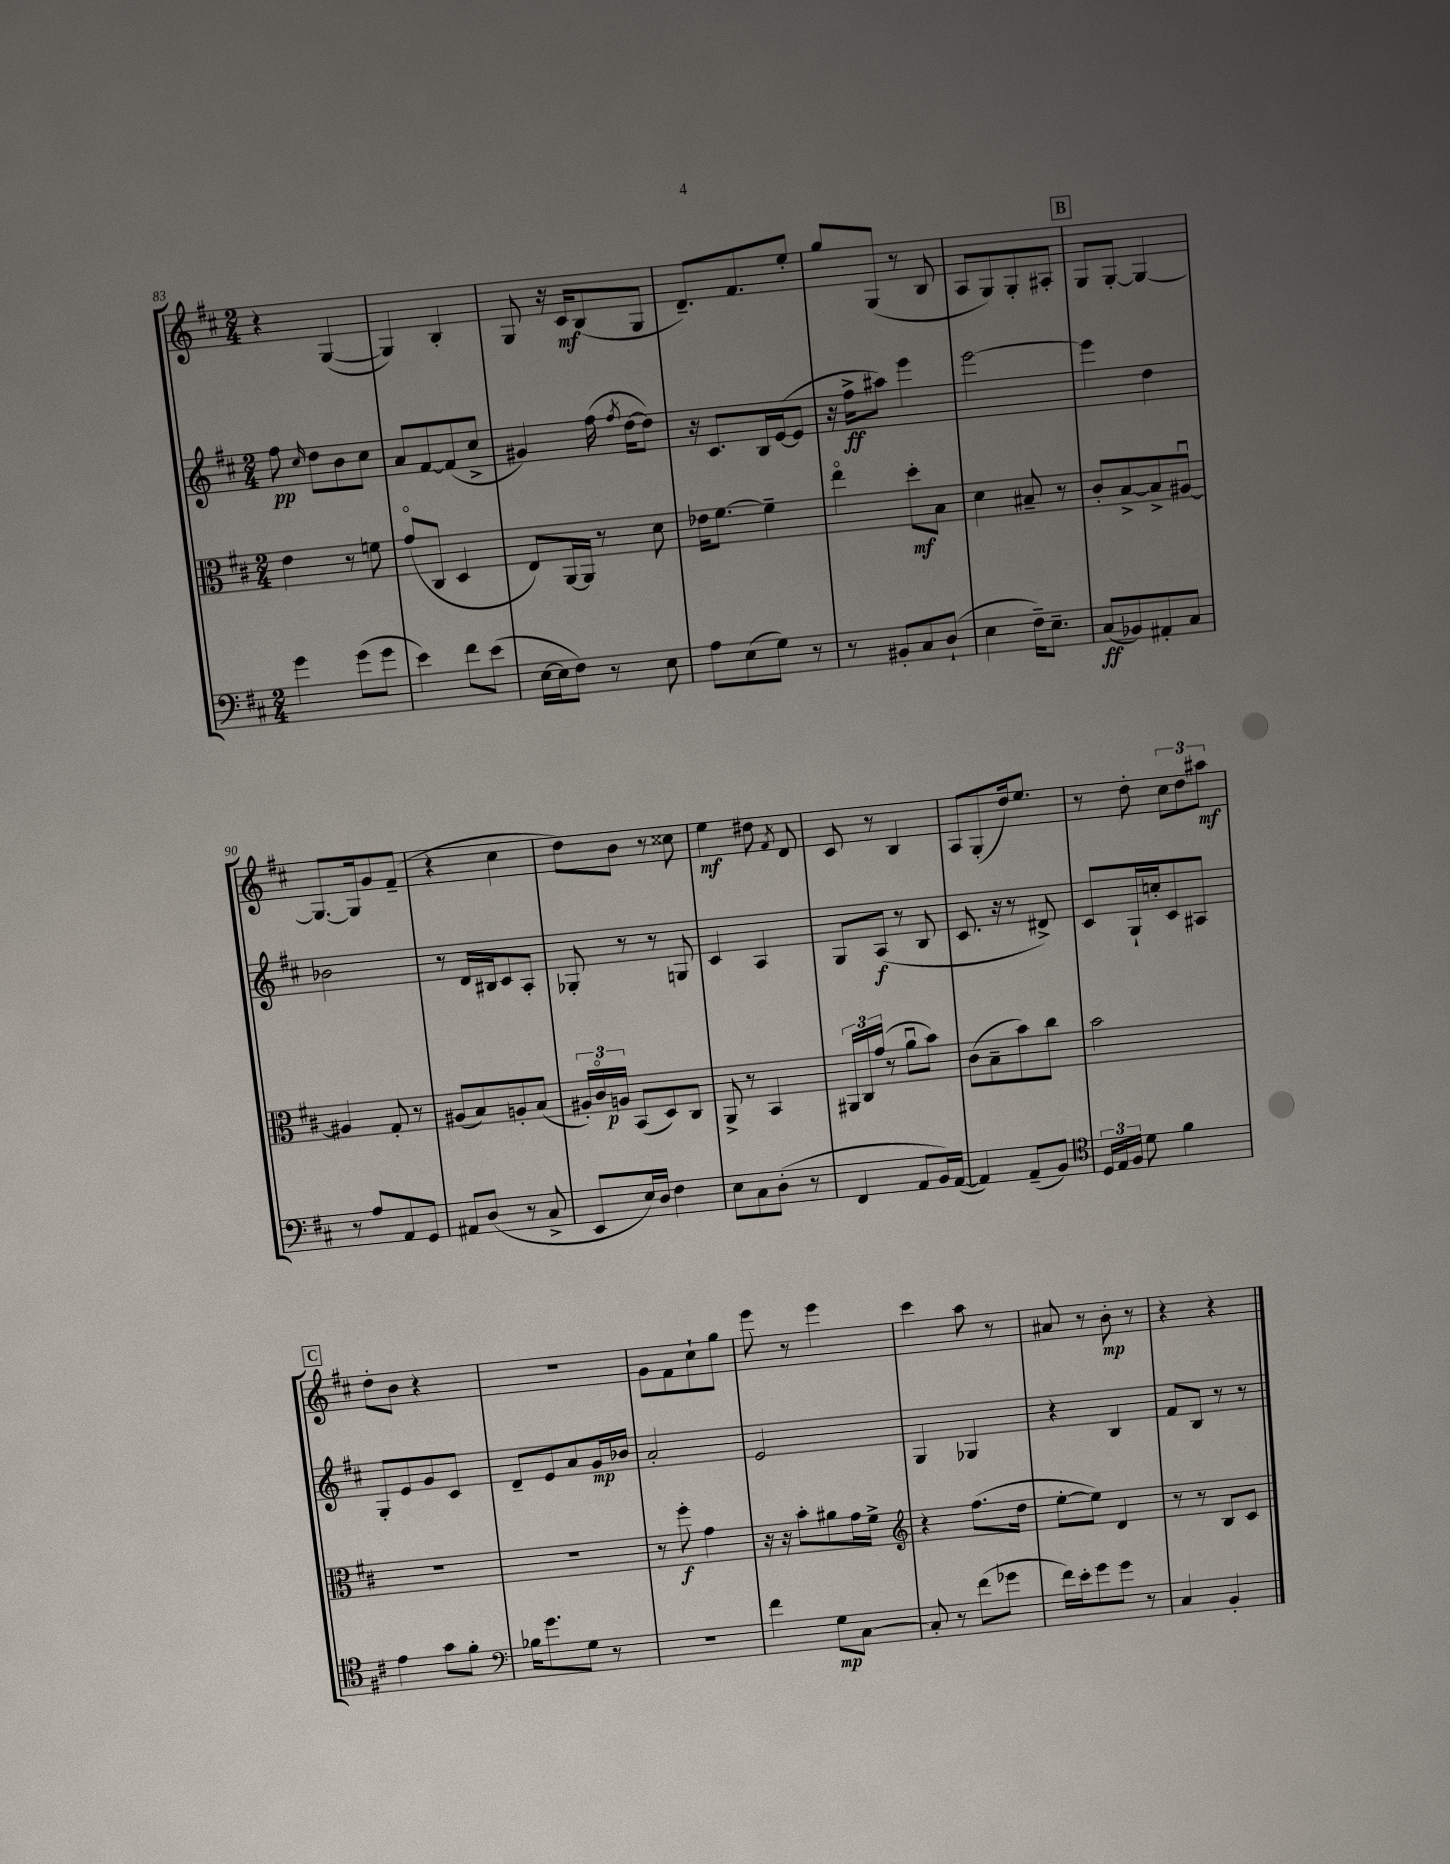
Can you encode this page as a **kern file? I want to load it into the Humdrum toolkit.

**kern	**dynam	**kern	**dynam	**kern	**dynam	**kern	**dynam
*part4	*part4	*part3	*part3	*part2	*part2	*part1	*part1
*staff4	*staff4	*staff3	*staff3	*staff2	*staff2	*staff1	*staff1
*clefF4	*	*clefC3	*	*clefG2	*	*clefG2	*
*k[f#c#]	*	*k[f#c#]	*	*k[f#c#]	*	*k[f#c#]	*
*M2/4	*	*M2/4	*	*M2/4	*	*M2/4	*
=83	=83	=83	=83	=83	=83	=83	=83
4g\	.	4e\	.	8ff#\	pp	4r	.
.	.	.	.	16qqcc#/	.	.	.
.	.	.	.	8dd\L	.	.	.
(8g\L	.	8r	.	8b\	.	([4G/	.
8g\J	.	8fn\	.	8cc#\J	.	.	.
=84	=84	=84	=84	=84	=84	=84	=84
4e\)	.	(8g/L	.	8a/L	.	4G/])	.
.	.	8C#/J	.	[8f#/	.	.	.
8f#\L	.	4D/	.	(8f#/]	.	4B'/	.
(8e\J	.	.	.	8cc#^/J	.	.	.
=85	=85	=85	=85	=85	=85	=85	=85
[16E\LL	.	8E/L)	.	4g#X/)	.	8G/	.
16E\J]	.	.	.	.	.	.	.
8F#\J)	.	[16AA/L	.	.	.	16r	.
.	.	16AA/JJ]	.	.	.	16c#/KL	mf
8r	.	8r	.	(16ff#\	.	(8B/	.
.	.	.	.	8qff#/	.	.	.
.	.	.	.	[16dd\KL	.	.	.
8E\	.	8d\	.	8dd\J])	.	8G/J	.
=86	=86	=86	=86	=86	=86	=86	=86
8A\L	.	16e-X\KL	.	16r	.	8.d~/L)	.
.	.	[8.f#\J	.	8.c#/L	.	.	.
(8E\	.	.	.	.	.	.	.
.	.	.	.	.	.	8.f#/	.
8G\J)	.	4f#~\]	.	16B/L	.	.	.
.	.	.	.	([16e/J	.	.	.
8r	.	.	.	8e/J]	.	8ee'/J	.
=87	=87	=87	=87	=87	=87	=87	=87
8r	.	4ee\	.	16r	.	8gg/L	.
.	.	.	.	16ff#^\KL	ff	.	.
8BB#X'/L	.	.	.	8aa#X\J)	.	(8G/J	.
8C#/	.	8dd'\L	mf	4eee\	.	8r	.
(8D`/J	.	8B\J	.	.	.	8B/	.
=88	=88	=88	=88	=88	=88	=88	=88
4E\	.	4d\	.	[2eee\	.	8A/L	.
.	.	.	.	.	.	8G/)	.
16F#~\KL)	.	8B#X~/	.	.	.	8G'/	.
8.E~\J	.	.	.	.	.	.	.
.	.	8r	.	.	.	8A#X'/J	.
!!LO:REH:place=s1:t=B
=89	=89	=89	=89	=89	=89	=89	=89
(8C#/L	ff	8c#'/L	.	4eee\]	.	8G/L	.
8BB-X/)	.	[8B^/	.	.	.	[8G'/J	.
8AA#X'/	.	8B^/]	.	4dd\	.	4G/_	.
8C#/J	.	[8A#Xu/J	.	.	.	.	.
!!LO:LB:g=z
=90	=90	=90	=90	=90	=90	=90	=90
8r	.	4A#X/]	.	2b-X\	.	8.G/L_	.
8A/L	.	.	.	.	.	.	.
.	.	.	.	.	.	16G/k]	.
8AA/	.	8G'/	.	.	.	8g/	.
8GG/J	.	8r	.	.	.	(8f#~/J	.
=91	=91	=91	=91	=91	=91	=91	=91
8AA#X/L	.	(8A#X/L	.	8r	.	4r	.
(8D/J	.	8B/)	.	16d/LL	.	.	.
.	.	.	.	16B#X/J	.	.	.
8r	.	8An'/	.	8c#/	.	4cc#\	.
8C#^/	.	(8B/J	.	8A'/J	.	.	.
=92	=92	=92	=92	=92	=92	=92	=92
8EE/L	.	24A#X'/LL)	.	8G-X'/	.	8dd\L)	.
.	.	24c#/	.	.	.	.	.
.	.	24An/JJ	p	.	.	.	.
16E/L)	.	(8BB/L	.	8r	.	8b\J	.
16D/JJ	.	.	.	.	.	.	.
4F#\	.	8D/)	.	8r	.	8r	.
.	.	8C#/J	.	8Gn/	.	8cc##X\	.
=93	=93	=93	=93	=93	=93	=93	=93
8E\L	.	8AA^/	.	4c#/	.	4ee\	mf
8C#\	.	8r	.	.	.	.	.
(8D'\J	.	4BB/	.	4A/	.	8dd#X\	.
.	.	.	.	.	.	8qf#/	.
8r	.	.	.	.	.	8d/	.
=94	=94	=94	=94	=94	=94	=94	=94
4FF#/	.	24AA#X/LL	.	8G/L	.	8c#/	.
.	.	24C#/	.	.	.	.	.
.	.	(24g/JJ	.	.	.	.	.
.	.	8r	.	(8A/J	f	8r	.
8AA/L	.	8au\L	.	8r	.	4B/	.
16BB/L)	.	8b\J)	.	8B/	.	.	.
([16AA/JJ	.	.	.	.	.	.	.
=95	=95	=95	=95	=95	=95	=95	=95
4AA/])	.	(8c#\L	.	8.c#/	.	8A/L	.
.	.	8B~\	.	.	.	(8G'/	.
.	.	.	.	16r	.	.	.
(8AA~/L	.	8b\)	.	8r	.	16dd/k)	.
.	.	.	.	.	.	8.ee/J	.
8BB/J)	.	8cc#\J	.	8d#X^/)	.	.	.
=96	=96	=96	=96	=96	=96	=96	=96
*clefC4	*	*	*	*	*	*	*
24D/LL	.	2b\	.	8c#/L	.	8r	.
24E/	.	.	.	.	.	.	.
24F#/JJ	.	.	.	.	.	.	.
8d\	.	.	.	16G`/L	.	8dd'\	.
.	.	.	.	16ccn'/J	.	.	.
4f#\	.	.	.	8c#/	.	12cc#\L	.
.	.	.	.	.	.	12dd\	.
.	.	.	.	8A#X/J	.	.	.
.	.	.	.	.	.	12aa#X\J	mf
!!LO:LB:g=z
!!LO:REH:place=s1:t=C
=97	=97	=97	=97	=97	=97	=97	=97
4e\	.	2r	.	8G'/L	.	8dd'\L	.
.	.	.	.	8e/	.	8b\J	.
8g\L	.	.	.	8g/	.	4r	.
8f#'\J	.	.	.	8c#/J	.	.	.
=98	=98	=98	=98	=98	=98	=98	=98
*clefF4	*	*	*	*	*	*	*
16B-X\KL	.	2r	.	8d~/L	.	2r	.
8.g\	.	.	.	.	.	.	.
.	.	.	.	8e/	.	.	.
8G\J	.	.	.	8a/	.	.	.
8r	.	.	.	16g/L	mp	.	.
.	.	.	.	16b-X/JJ	.	.	.
=99	=99	=99	=99	=99	=99	=99	=99
2r	.	8r	.	2a'/	.	8g\L	.
.	.	8ff#'\	f	.	.	8f#\	.
.	.	4g\	.	.	.	8cc#`\	.
.	.	.	.	.	.	8gg\J	.
=100	=100	=100	=100	=100	=100	=100	=100
4f#\	.	16r	.	2e/	.	8eee\	.
.	.	16r	.	.	.	.	.
.	.	8b'\L	.	.	.	8r	.
8G\L	mp	8a#X\	.	.	.	4eee\	.
[8C#\J	.	16g\L	.	.	.	.	.
.	.	16f#^\JJ	.	.	.	.	.
=101	=101	=101	=101	=101	=101	=101	=101
*	*	*clefG2	*	*	*	*	*
8C#'/]	.	4r	.	4G/	.	4ccc#\	.
8r	.	.	.	.	.	.	.
(8f#\L	.	(8.ff#\L	.	4G-X/	.	8aa\	.
8g-X\J	.	.	.	.	.	8r	.
.	.	16dd\Jk	.	.	.	.	.
=102	=102	=102	=102	=102	=102	=102	=102
16f#\LL)	.	[8ee'\L	.	4r	.	8a#X/	.
16e'\J	.	.	.	.	.	.	.
8g\	.	8ee\J])	.	.	.	8r	.
8g\J	.	4d/	.	4B/	.	8b'\	mp
8r	.	.	.	.	.	8r	.
=103	=103	=103	=103	=103	=103	=103	=103
4C#/	.	8r	.	8f#/L	.	4r	.
.	.	8r	.	8B/J	.	.	.
4BB'/	.	8B/L	.	8r	.	4r	.
.	.	8c#/J	.	8r	.	.	.
==	==	==	==	==	==	==	==
*-	*-	*-	*-	*-	*-	*-	*-
